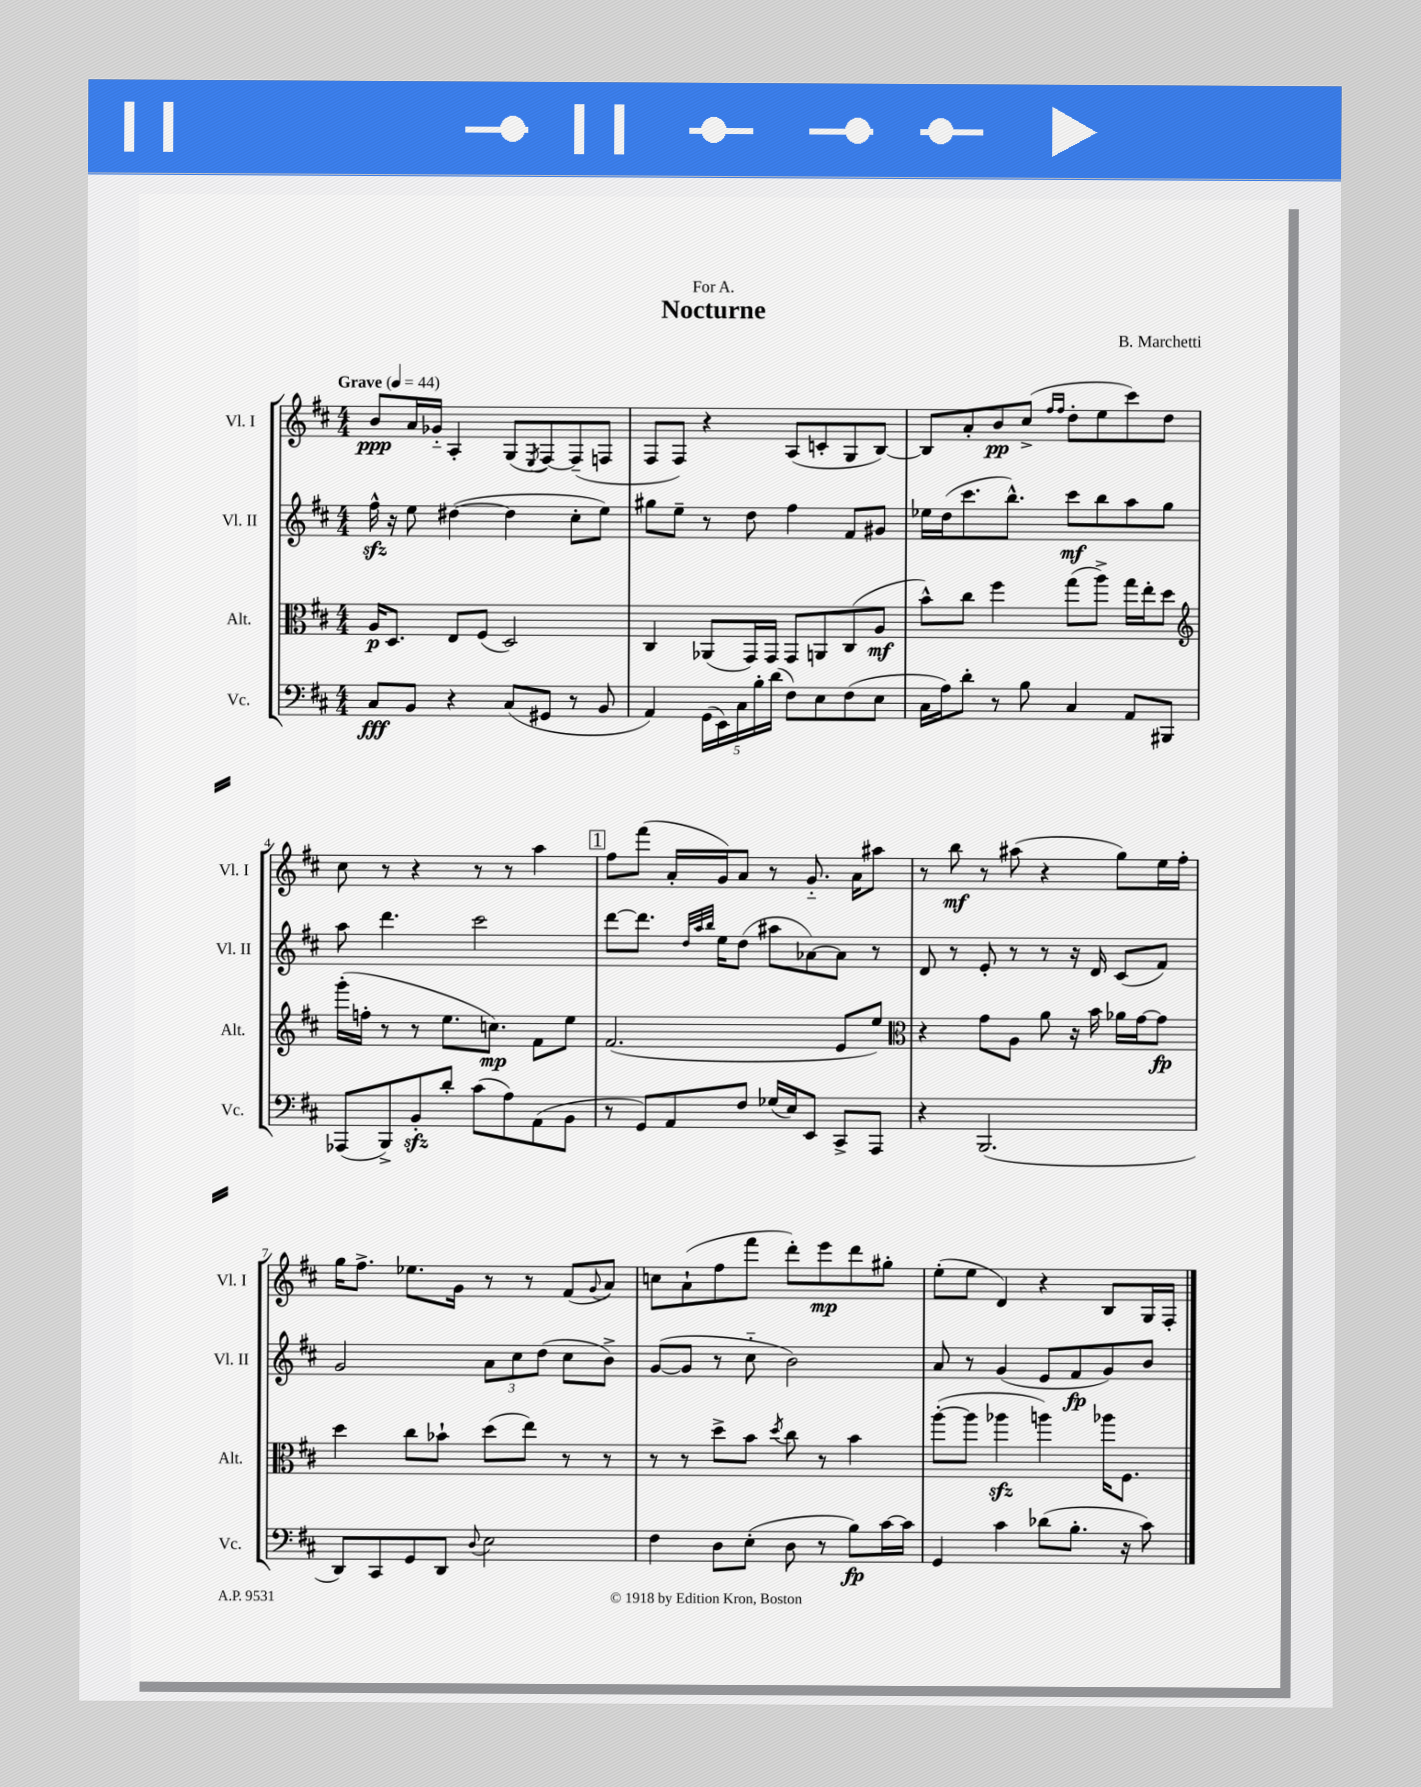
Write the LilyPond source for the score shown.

\header { title = "Nocturne" composer = "B. Marchetti" dedication = "For A." }
<<
\new StaffGroup <<
\new Staff = "s0" \with { instrumentName = "Vl. I" shortInstrumentName = "Vl. I" } {
    \clef treble \key d \major \numericTimeSignature \time 4/4 \tempo "Grave" 4 = 44
    b'8\ppp a'16 ges'16-_ a4-. g8( \acciaccatura { e8 } fis8~) fis8--( f8 |
    fis8 fis8) r4 a8( c'8-. g8 b8~) |
    b8 a'8-. b'8\pp cis''8->( \grace { fis''16 fis''16 } d''8-. e''8 cis'''8) d''8 |
    cis''8 r8 r4 r8 r8 a''4 |
    \mark \markup { \box "1" } fis''8 fis'''8( a'16-. g'16) a'8 r8 g'8.-_ a'16 ais''8 |
    r8 b''8\mf r8 ais''8( r4 g''8) e''16 fis''16-. |
    g''16 fis''8.-> ees''8. g'16 r8 r8 fis'8( \appoggiatura { g'8 } a'8) |
    c''8 a'8-!( fis''8 fis'''8 d'''8-.) e'''8\mp d'''8 gis''8-. |
    e''8-.( e''8 d'4) r4 b8 g16 fis16-. \bar "|." |
}
\new Staff = "s1" \with { instrumentName = "Vl. II" shortInstrumentName = "Vl. II" } {
    \clef treble \key d \major \numericTimeSignature \time 4/4
    fis''16-^\sfz r16 e''8 dis''4~( dis''4 cis''8-. e''8) |
    gis''8 e''8-- r8 d''8 fis''4 fis'8 gis'8 |
    ees''16 d''16( cis'''8. b''8.-^) cis'''8\mf b''8 a''8 g''8 |
    a''8 d'''4. cis'''2 |
    \mark \markup { \box "1" } d'''8~ d'''8. \grace { d''32 a''32 b''32 } e''16 d''8( ais''8 aes'8~) aes'8 r8 |
    d'8 r8 e'8-. r8 r8 r16 d'16 cis'8( fis'8) |
    g'2 \tuplet 3/2 { a'8 cis''8 d''8( } cis''8 b'8->) |
    g'8~( g'8 r8 cis''8-_ b'2) |
    a'8 r8 g'4( e'8 fis'8\fp g'8) b'8 \bar "|." |
}
\new Staff = "s2" \with { instrumentName = "Alt." shortInstrumentName = "Alt." } {
    \clef alto \key d \major \numericTimeSignature \time 4/4
    a16\p d8. e8 fis8( d2) |
    cis4 aes,8( g,16) g,16 g,8 a,8 cis8( a8\mf |
    b'8-^) cis''8 fis''4 g''8( a''8->) g''16 e''16-. d''8 |
    \clef treble g'''16-.( f''16-. r8 r8 e''8. c''8.\mp) fis'8 e''8 |
    \mark \markup { \box "1" } fis'2.( e'8 e''8) |
    \clef alto r4 g'8 a8 a'8 r16 b'16 aes'16 g'16~ g'8\fp |
    d''4 cis''8 bes'8-! d''8( e''8) r8 r8 |
    r8 r8 d''8-> b'8 \acciaccatura { d''8 } cis''8 r8 b'4 |
    a''8~-.( a''8 aes''4\sfz a''4) aes''16 fis8. \bar "|." |
}
\new Staff = "s3" \with { instrumentName = "Vc." shortInstrumentName = "Vc." } {
    \clef bass \key d \major \numericTimeSignature \time 4/4
    cis8\fff b,8 r4 cis8( gis,8 r8 b,8 |
    a,4) \tuplet 5/4 { g,16( e,16) cis16 b16-. d'16( } fis8) e8 fis8( e8 |
    cis16 a16) d'8-. r8 b8 cis4 a,8 bis,,8 |
    aes,,8( b,,8->) b,8-.\sfz d'8-. cis'8( a8) a,8( b,8 |
    \mark \markup { \box "1" } r8 g,8) a,8 fis8 ges16( e16) e,8 cis,8-> a,,8 |
    r4 b,,2.( |
    d,8) cis,8 g,8 d,8 \appoggiatura { d8 } e2 |
    fis4 d8 e8-.( d8 r8 b8\fp) cis'16~ cis'16 |
    g,4 cis'4 des'8( b8.-. r16 cis'8) \bar "|." |
}
>>
>>
